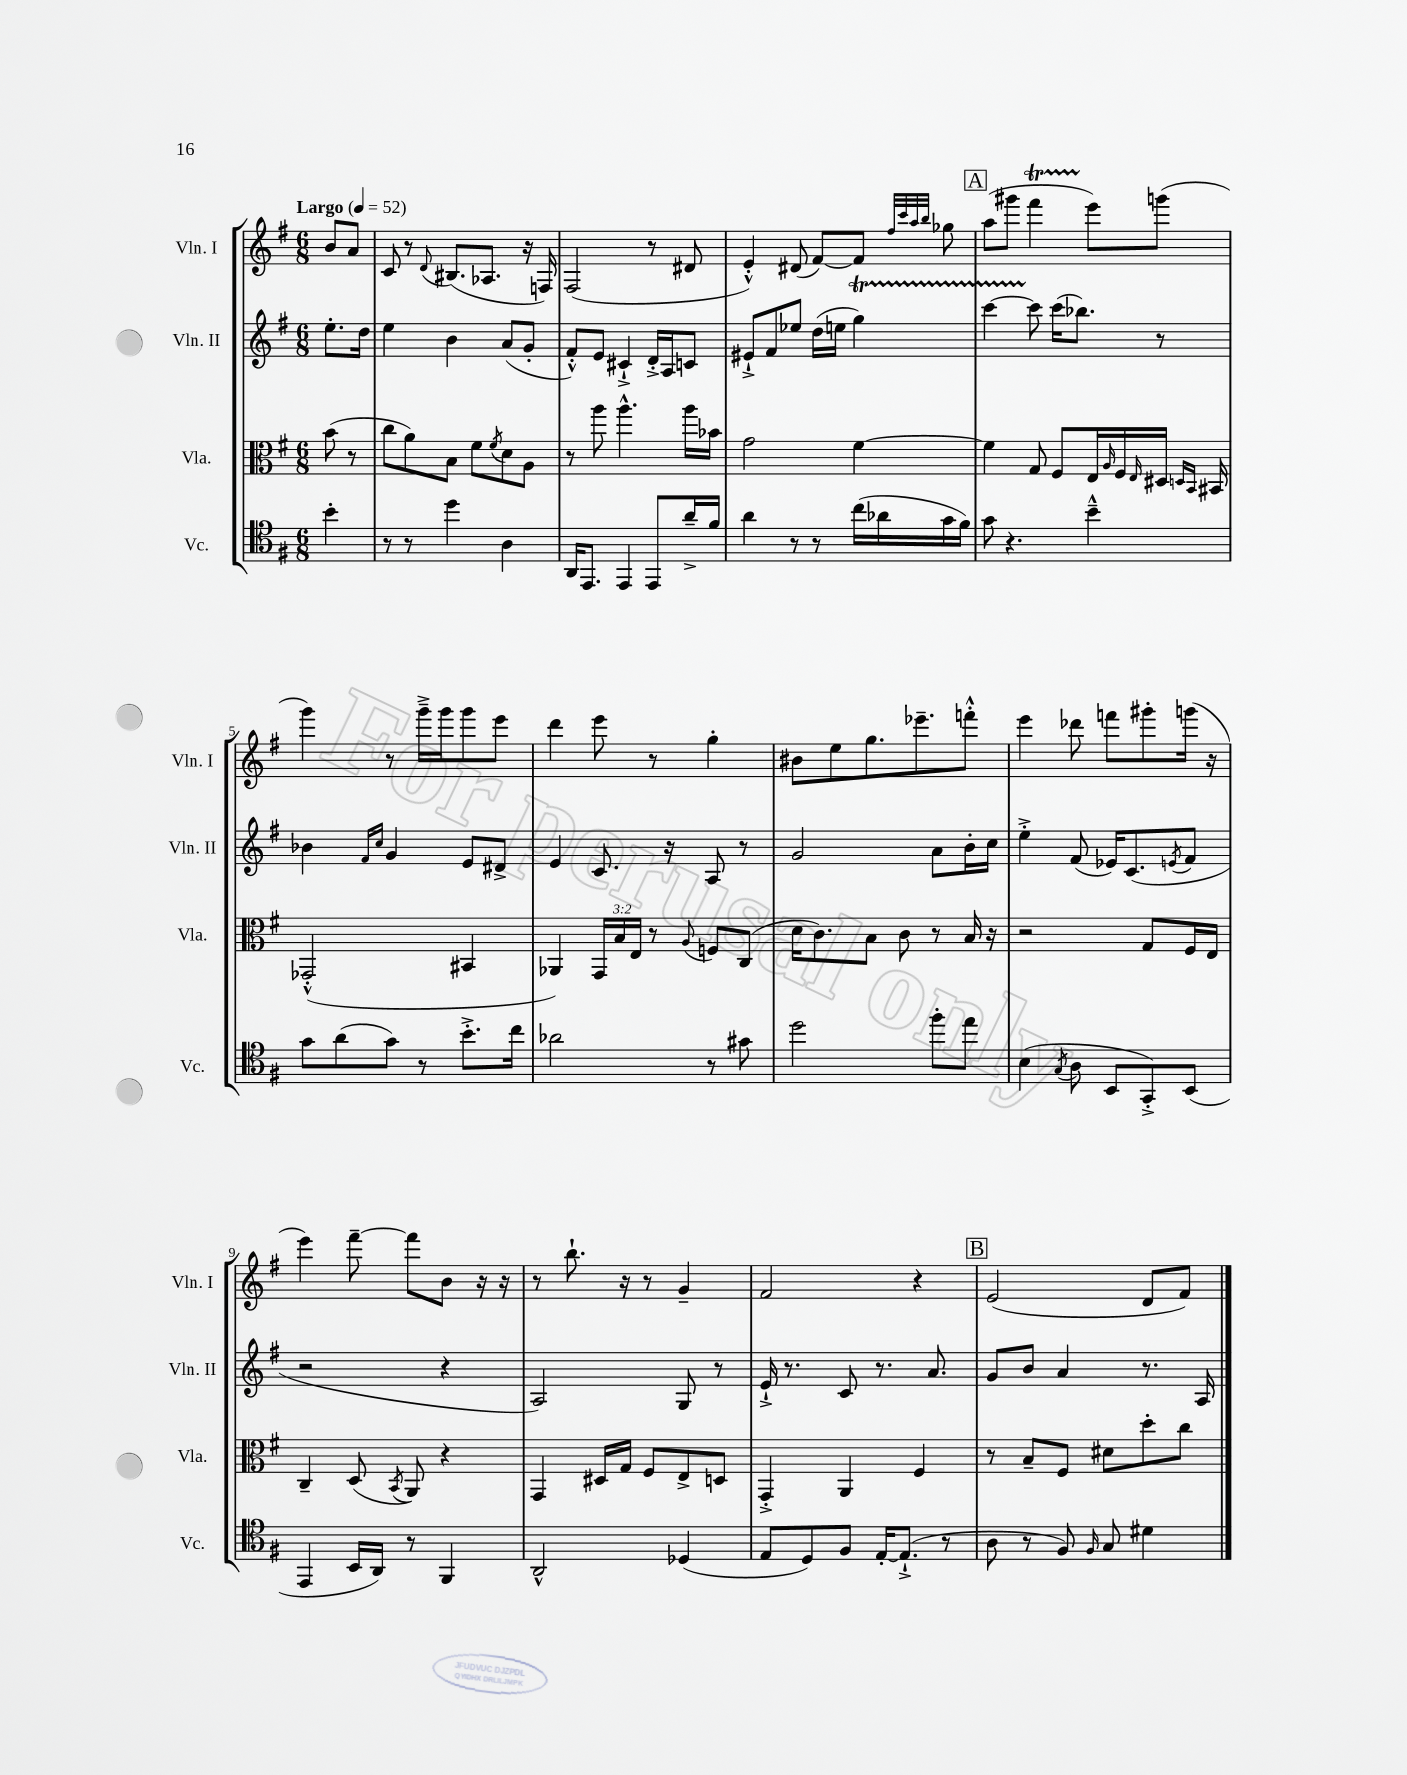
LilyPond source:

<<
\new StaffGroup <<
\new Staff = "s0" \with { instrumentName = "Vln. I" shortInstrumentName = "Vln. I" } {
    \clef treble \key g \major \numericTimeSignature \time 6/8 \partial 4 \tempo "Largo" 4 = 52
    b'8 a'8 |
    c'8 r8 \appoggiatura { d'8 } bis8.( aes8. r16 f16) |
    fis2( r8 dis'8 |
    e'4-.-^) dis'8( fis'8~) fis'8 \grace { fis''32 c'''32 a''32 b''32 } ges''8 |
    \mark \markup { \box "A" } a''8( gis'''8 fis'''4\startTrillSpan e'''8\stopTrillSpan) g'''8( |
    g'''4) r8 g'''16---> g'''16 g'''8 e'''8 |
    d'''4 e'''8 r8 g''4-. |
    bis'8 e''8 g''8. ees'''8.-- f'''8-.-^ |
    e'''4 des'''8 f'''8 gis'''8-. g'''16( r16 |
    e'''4) fis'''8~-- fis'''8 b'8 r16 r16 |
    r8 b''8.-! r16 r8 g'4-- |
    fis'2 r4 |
    \mark \markup { \box "B" } e'2( d'8 fis'8) \bar "|." |
}
\new Staff = "s1" \with { instrumentName = "Vln. II" shortInstrumentName = "Vln. II" } {
    \clef treble \key g \major \numericTimeSignature \time 6/8 \partial 4
    e''8.-. d''16 |
    e''4 b'4 a'8( g'8-. |
    fis'8-.-^) e'8 cis'4-!-> d'16-.-> a16 c'8 |
    eis'8-!-> fis'8 ees''8 d''16( e''16 g''4\startTrillSpan) |
    \mark \markup { \box "A" } c'''4~ c'''8\stopTrillSpan c'''16( bes''8.) r8 |
    bes'4 \grace { fis'16 c''16 } g'4 e'8 dis'8-> |
    e'4 c'8. r16 a8 r8 |
    g'2 a'8 b'16-. c''16 |
    e''4-.-> fis'8( ees'16) c'8.( \acciaccatura { e'8 } fis'8 |
    r2 r4 |
    a2) g8 r8 |
    e'16-!-> r8. c'8 r8. a'8. |
    \mark \markup { \box "B" } g'8 b'8 a'4 r8. a16 \bar "|." |
}
\new Staff = "s2" \with { instrumentName = "Vla." shortInstrumentName = "Vla." } {
    \clef alto \key g \major \numericTimeSignature \time 6/8 \override Staff.TupletNumber.text = #tuplet-number::calc-fraction-text \partial 4
    b'8( r8 |
    c''8 a'8) b8 fis'8 \acciaccatura { fis'8 } d'8 a8 |
    r8 a''8 a''4.-^ a''16 bes'16 |
    g'2 fis'4~ |
    \mark \markup { \box "A" } fis'4 g8 fis8 e16 \grace { a16 } fis16 \grace { e16 } dis16 \grace { d16 b,16 } bis,16 |
    ges,2-.-^( bis,4 |
    aes,4) \tuplet 3/2 { g,16 b16 e16 } r8 \appoggiatura { a8 } f8 c8( |
    d'16 c'8.) b8 c'8 r8 b16 r16 |
    r2 g8 fis16 e16 |
    c4-- d8( \acciaccatura { b,8 } a,8) r4 |
    g,4 dis16 g16 fis8 e8-> d8 |
    g,4-.-> a,4 fis4 |
    \mark \markup { \box "B" } r8 b8-- fis8 dis'8 d''8-. c''8 \bar "|." |
}
\new Staff = "s3" \with { instrumentName = "Vc." shortInstrumentName = "Vc." } {
    \clef tenor \key g \major \numericTimeSignature \time 6/8 \partial 4
    b'4-. |
    r8 r8 d''4 a4 |
    a,16 e,8. e,4 e,8 a'16---> fis'16 |
    a'4 r8 r8 c''16( aes'16 g'16 fis'16) |
    \mark \markup { \box "A" } g'8 r4. b'4---^ |
    g'8 a'8( g'8) r8 b'8.-.-> c''16 |
    aes'2 r8 gis'8 |
    d''2 fis''8-. e''8 |
    b4( \acciaccatura { g8 } a8 b,8 g,8-.->) b,8( |
    e,4 b,16 a,16) r8 fis,4 |
    a,2-^ des4( |
    e8 d8) fis8 e16~-. e8.-!->( r8 |
    \mark \markup { \box "B" } a8 r8 fis8) \grace { fis16 } g8 dis'4 \bar "|." |
}
>>
>>
